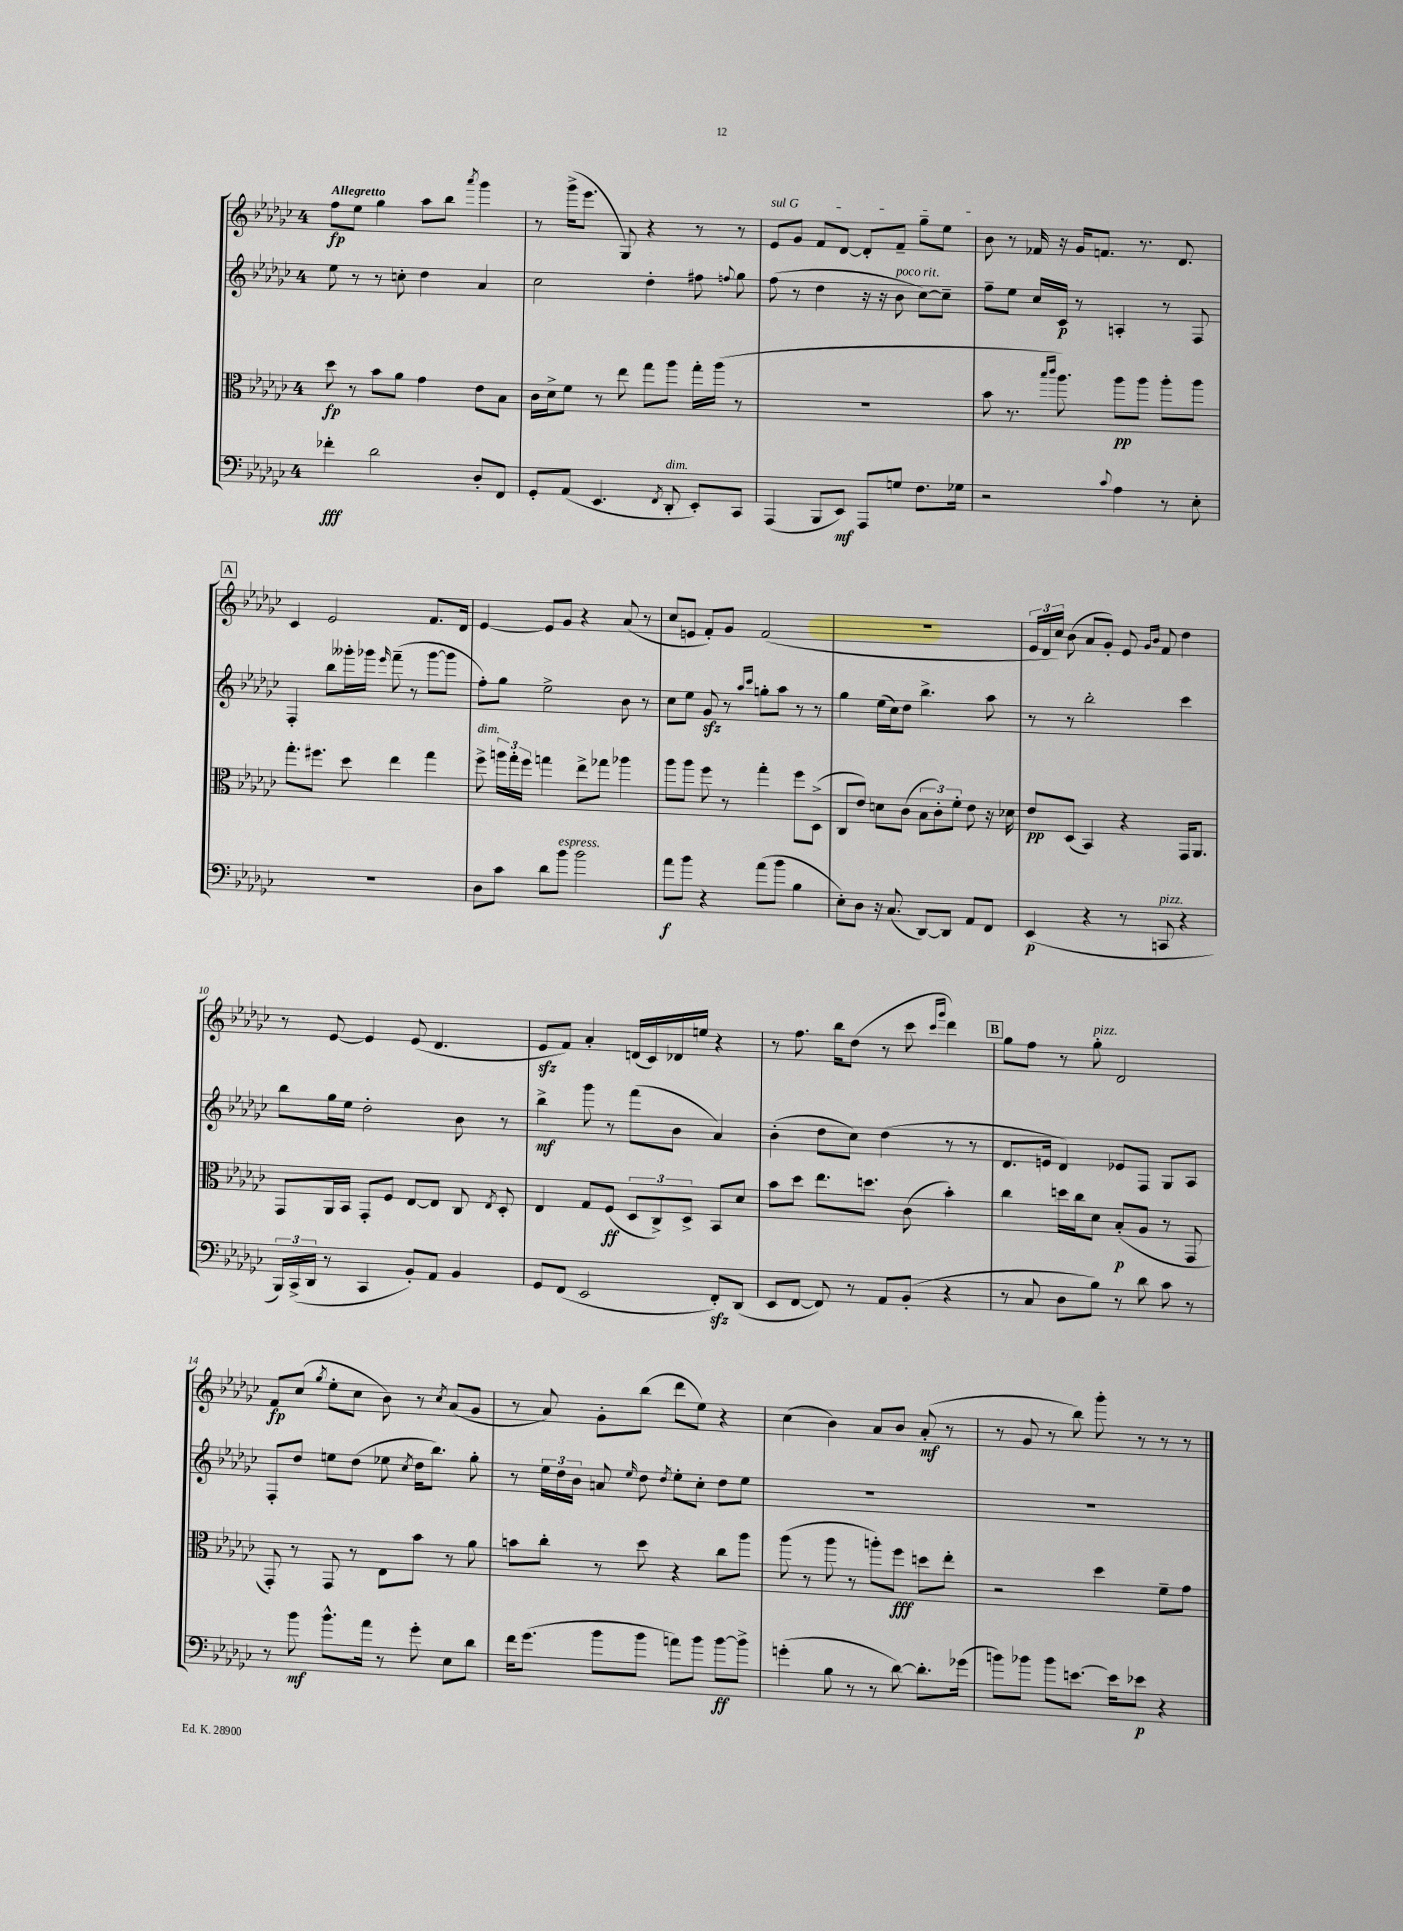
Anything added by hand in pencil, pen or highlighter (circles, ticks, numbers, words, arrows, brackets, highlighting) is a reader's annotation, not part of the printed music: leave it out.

**kern	**dynam	**kern	**dynam	**kern	**dynam	**kern	**dynam
*part4	*part4	*part3	*part3	*part2	*part2	*part1	*part1
*staff4	*staff4	*staff3	*staff3	*staff2	*staff2	*staff1	*staff1
*clefF4	*	*clefC3	*	*clefG2	*	*clefG2	*
*k[b-e-a-d-g-c-]	*	*k[b-e-a-d-g-c-]	*	*k[b-e-a-d-g-c-]	*	*k[b-e-a-d-g-c-]	*
*M4/4	*	*M4/4	*	*M4/4	*	*M4/4	*
=1	=1	=1	=1	=1	=1	=1	=1
!	!	!	!	!	!	!LO:TX:a:B:t=Allegretto	!
4f-X'\	fff	8dd-\	fp	8ee-\	.	8ff\L	fp
.	.	8r	.	8r	.	8ee-\J	.
2d-\	.	8b-\L	.	8r	.	4gg-\	.
.	.	8a-\J	.	8ccn'\	.	.	.
.	.	4g-\	.	4dd-\	.	8aa-\L	.
.	.	.	.	.	.	8bb-\J	.
.	.	.	.	.	.	8qaaa-/	.
8D-'/L	.	8e-\L	.	4a-/	.	4ggg-\	.
8FF/J	.	8B-\J	.	.	.	.	.
=2	=2	=2	=2	=2	=2	=2	=2
8GG-'/L	.	16c-\LL	.	2cc-\	.	8r	.
.	.	16d-^\J	.	.	.	.	.
(8AA-/J	.	8f\J	.	.	.	(16ggg-^\KL	.
.	.	.	.	.	.	8.eee-\J	.
4.EE-/	.	8r	.	.	.	.	.
.	.	8ee-\	.	.	.	8G-/)	.
.	.	8gg-\L	.	4dd-'\	.	4r	.
8qFF/	.	.	.	.	.	.	.
!LO:TX:a:i:t=dim.	!	!	!	!	!	!	!
8DD-'/	.	8aa-\J	.	.	.	.	.
8EE-'/L)	.	16gg-'\LL	.	8ff#X\	.	8r	.
.	.	(16aa-\JJ	.	.	.	.	.
.	.	.	.	8qqffn/	.	.	.
8CC-/J	.	8r	.	8gg-\	.	8r	.
=3	=3	=3	=3	=3	=3	=3	=3
!	!	!	!	!	!	!LO:TX:a:i:t=sul G	!
(4AAA-/	.	1r	.	(8ff\	.	8e-/L	.
.	.	.	.	8r	.	8g-/J	.
8BBB-/L	.	.	.	4dd-\	.	8f/L	.
8EE-/J)	mf	.	.	.	.	[8d-/J	.
8AAA-/L	.	.	.	16r	.	8d-'/L]	.
.	.	.	.	16r	.	.	.
!	!	!	!	!LO:TX:a:i:t=poco rit.	!	!	!
8Gn/J	.	.	.	8b-\	.	8f~/J	.
8.F\L	.	.	.	[8cc-\L)	.	8gg-~\L	.
.	.	.	.	8cc-~\J]	.	8ee-\J	.
16G-X\Jk	.	.	.	.	.	.	.
=4	=4	=4	=4	=4	=4	=4	=4
2r	.	8b-\	.	8ff~\L	.	8b-\	.
.	.	8.r	.	8ee-\J	.	8r	.
.	.	.	.	16cc-/LL	.	16f-X/	.
.	.	16qqbb-/LL	.	.	.	.	.
.	.	16qqccc-/JJ	.	.	.	.	.
.	.	8.aa-\)	.	16c-/JJ	p	16r	.
.	.	.	.	8r	.	16g-/KL	.
.	.	.	.	.	.	8.fn/J	.
8qqc-/	.	.	.	.	.	.	.
4A-\	.	8aa-\L	pp	4An'/	.	.	.
.	.	8aa-\J	.	.	.	8.r	.
8r	.	8aa-'\L	.	8r	.	.	.
.	.	.	.	.	.	8.d-/	.
8E-'\	.	8aa-\J	.	8F/	.	.	.
!!LO:LB:g=z
!!LO:REH:place=s1:t=A
=5	=5	=5	=5	=5	=5	=5	=5
1r	.	8.gg-'\L	.	4F'/	.	4c-/	.
.	.	8.ff#X\J	.	.	.	.	.
.	.	.	.	8bb-\L	.	2e-/	.
.	.	8dd-\	.	16ggg--X'\L	.	.	.
.	.	.	.	16ggg-X\JJ	.	.	.
.	.	.	.	16qqeee-/	.	.	.
.	.	4ee-\	.	(8fff~\	.	.	.
.	.	.	.	8r	.	.	.
.	.	4gg-\	.	[8ggg-\L	.	8.f/L	.
.	.	.	.	8ggg-\J]	.	.	.
.	.	.	.	.	.	16d-/Jk	.
=6	=6	=6	=6	=6	=6	=6	=6
!	!	!LO:TX:a:i:t=dim.	!	!	!	!	!
8D-\L	.	8ff^\	.	8ff'\L)	.	[4e-/	.
8c-\J	.	24aan\LL	.	8gg-\J	.	.	.
.	.	24gg-'\	.	.	.	.	.
.	.	24ff\JJ	.	.	.	.	.
8d-\L	.	4ggn\	.	2ee-^\	.	8e-/L]	.
!LO:TX:a:i:t=espress.	!	!	!	!	!	!	!
8b-\J	.	.	.	.	.	8g-/J	.
2b-\	.	8ee-^\L	.	.	.	4r	.
.	.	8gg-X\J	.	.	.	.	.
.	.	4aa-X\	.	8b-\	.	(8a-/	.
.	.	.	.	8r	.	8r	.
=7	=7	=7	=7	=7	=7	=7	=7
8a-\L	f	8aa-\L	.	8cc-\L	.	8cc-/L	.
8b-\J	.	8aa-\J	.	8ee-\J	.	8en/J	.
4r	.	8ff\	.	8g-zz/	.	8f'/L)	.
.	.	8r	.	8r	.	8g-/J	.
.	.	.	.	16qqaa-/LL	.	.	.
.	.	.	.	16qqccc-/JJ	.	.	.
(8a-\L	.	4gg-'\	.	8ggn'\L	.	(2f/	.
8b-\J	.	.	.	8aa-\J	.	.	.
4B-\	.	8ff\L	.	8r	.	.	.
.	.	(8D-^\J	.	8r	.	.	.
=8	=8	=8	=8	=8	=8	=8	=8
8E-'\L)	.	8C-/L	.	4gg-\	.	1r	.
8D-\J	.	8e-/J)	.	.	.	.	.
16r	.	8dn\L	.	(16ee-\LL	.	.	.
(8.C-/	.	.	.	16cc-\J)	.	.	.
.	.	(8c-\J	.	8dd-\J	.	.	.
[8DD-/L)	.	12B-\L	.	4.bb-^\	.	.	.
.	.	12c-'\)	.	.	.	.	.
8DD-/J]	.	.	.	.	.	.	.
.	.	12f'\J	.	.	.	.	.
8AA-/L	.	8e-\	.	.	.	.	.
8FF/J	.	16r	.	8aa-\	.	.	.
.	.	16d-X\	.	.	.	.	.
=9	=9	=9	=9	=9	=9	=9	=9
(4EE-/	p	8e-/L	pp	8r	.	24e-/LL	.
.	.	.	.	.	.	24d-/	.
.	.	.	.	.	.	24cc-/JJ)	.
.	.	(8D-/J	.	8r	.	(8b-\	.
4r	.	4BB-/)	.	2bb-'\	.	8a-/L	.
.	.	.	.	.	.	8g-'/J)	.
8r	.	4r	.	.	.	8e-/	.
.	.	.	.	.	.	16qqg-/LL	.
.	.	.	.	.	.	16qqb-/JJ	.
!LO:TX:a:i:t=pizz.	!	!	!	!	!	!	!
8CCn/	.	.	.	.	.	8f/	.
4r	.	16GG-/KL	.	4ccc-\	.	4dd-\	.
.	.	8.AA-/J	.	.	.	.	.
!!LO:LB:g=z
=10	=10	=10	=10	=10	=10	=10	=10
24BBB-/LL)	.	8GG-/L	.	8bb-\L	.	8r	.
(24CC-^/	.	.	.	.	.	.	.
24DD-/JJ	.	.	.	.	.	.	.
8r	.	16AA-/L	.	16gg-\L	.	[8e-/	.
.	.	16BB-/JJ	.	16ee-\JJ	.	.	.
4CC-/	.	8GG-'/L	.	2dd-'\	.	4e-/]	.
.	.	8F/J	.	.	.	.	.
8BB-'/L)	.	[8E-/L	.	.	.	(8e-/	.
8AA-/J	.	8E-/J]	.	.	.	4.d-/	.
4BB-/	.	8C-/	.	8b-\	.	.	.
.	.	8qE-/	.	.	.	.	.
.	.	8D-'/	.	8r	.	.	.
=11	=11	=11	=11	=11	=11	=11	=11
8GG-/L	.	4E-/	.	4bb-^\	mf	8e-zz/L	.
(8FF/J	.	.	.	.	.	8f/J)	.
2EE-/	.	8G-/L	.	8ggg-\	.	4a-'/	.
.	.	(8F/J	ff	8r	.	.	.
.	.	12D-/L	.	(8fff\L	.	(16dn/LL	.
.	.	.	.	.	.	16c-/)	.
.	.	12C-^/)	.	.	.	.	.
.	.	.	.	8b-\J	.	16d-X/	.
.	.	12D-^/J	.	.	.	.	.
.	.	.	.	.	.	16een/JJ	.
8FFzz'/L)	.	8BB-/L	.	4a-/)	.	4r	.
(8DD-/J	.	8d-/J	.	.	.	.	.
=12	=12	=12	=12	=12	=12	=12	=12
8EE-/L	.	8b-\L	.	(4b-'\	.	8r	.
[8FF/J	.	8dd-\J	.	.	.	8.ff\	.
8FF/])	.	8.ee-\L	.	8dd-\L	.	.	.
.	.	.	.	.	.	16bb-\KL	.
8r	.	.	.	8cc-\J)	.	(8dd-\J	.
.	.	8.ddn\J	.	.	.	.	.
8AA-/L	.	.	.	(4dd-\	.	8r	.
(8BB-'/J	.	(8c-\	.	.	.	8ccc-\	.
.	.	.	.	.	.	16qqccc-/LL	.
.	.	.	.	.	.	16qqggg-/JJ	.
4r	.	4b-'\)	.	8r	.	4ddd-\)	.
.	.	.	.	8r	.	.	.
!!LO:REH:place=s1:t=B
=13	=13	=13	=13	=13	=13	=13	=13
8r	.	4cc-\	.	8.d-/L	.	8gg-\L	.
8C-/	.	.	.	.	.	8ff\J	.
.	.	.	.	16en/Jk	.	.	.
8D-\L	.	16ddn\LL	.	4d-/)	.	8r	.
.	.	16cc-\J	.	.	.	.	.
!	!	!	!	!	!	!LO:TX:a:i:t=pizz.	!
8B-\J)	.	8d-\J	.	.	.	8gg-'\	.
8r	.	(8B-'/L	p	8e-X/L	.	2d-/	.
8d-\	.	8A-/J	.	8F/J	.	.	.
8c-\	.	8r	.	8G-/L	.	.	.
8r	.	8GG-/	.	8A-/J	.	.	.
!!LO:LB:g=z
=14	=14	=14	=14	=14	=14	=14	=14
8r	.	8GG-'/)	.	8F'/L	.	8f/L	fp
8b-\	mf	8r	.	8dd-/J	.	(8cc-/J	.
.	.	.	.	.	.	8qgg-/	.
8.b-^^\L	.	8GG-/	.	8een\L	.	8ee-'\L	.
.	.	8r	.	(8dd-\J	.	8cc-\J	.
16a-\Jk	.	.	.	.	.	.	.
8r	.	8E-\L	.	8ee-X\	.	8b-\)	.
.	.	.	.	8qcc-/	.	.	.
8g-'\	.	8b-\J	.	16dd-\KL	.	8r	.
.	.	.	.	8.bb-\J)	.	.	.
.	.	.	.	.	.	8qcc-/	.
8E-\L	.	8r	.	.	.	(8a-/L	.
8d-\J	.	8a-\	.	8gg-'\	.	8g-/J	.
=15	=15	=15	=15	=15	=15	=15	=15
16f\KL	.	8bn\L	.	8r	.	8r	.
(8.g-\J	.	.	.	.	.	.	.
.	.	8cc-'\J	.	24ee-\LL	.	8a-/)	.
.	.	.	.	24dd-\	.	.	.
.	.	.	.	24b-\JJ	.	.	.
8b-\L	.	8r	.	8an/	.	8g-'\L	.
.	.	.	.	16qqee-/	.	.	.
8b-\J	.	8dd-\	.	8dd-\	.	(8bb-\J	.
.	.	.	.	8qdd-/	.	.	.
8an\L)	.	4r	.	8ee-'\L	.	8ddd-\L	.
8b-\J	.	.	.	8cc-'\J	.	8ee-\J)	.
[8b-\L	ff	8cc-\L	.	8dd-\L	.	4r	.
8b-^\J]	.	8aa-\J	.	8ee-\J	.	.	.
=16	=16	=16	=16	=16	=16	=16	=16
(4gn'\	.	(8aa-\	.	1r	.	(4cc-\	.
.	.	8r	.	.	.	.	.
8B-\	.	8aa-\	.	.	.	4b-\)	.
8r	.	8r	.	.	.	.	.
8r	.	8aan'\L)	.	.	.	8a-/L	.
[8d-\)	.	8ff\J	fff	.	.	8b-/J	.
8.d-'\L]	.	8ddn\L	.	.	.	(8a-'/	mf
.	.	8ee-'\J	.	.	.	8r	.
(16g-X\Jk	.	.	.	.	.	.	.
=17	=17	=17	=17	=17	=17	=17	=17
8bn\L)	.	2r	.	1r	.	8r	.
8b-X\J	.	.	.	.	.	8g-/	.
8b-\L	.	.	.	.	.	8r	.
[8.en\J	.	.	.	.	.	8bb-\)	.
.	.	4dd-\	.	.	.	8ggg-'\	.
16e\KL]	.	.	.	.	.	.	.
8e-X\J	p	.	.	.	.	8r	.
4r	.	8f~\L	.	.	.	8r	.
.	.	8g-\J	.	.	.	8r	.
==	==	==	==	==	==	==	==
*-	*-	*-	*-	*-	*-	*-	*-
